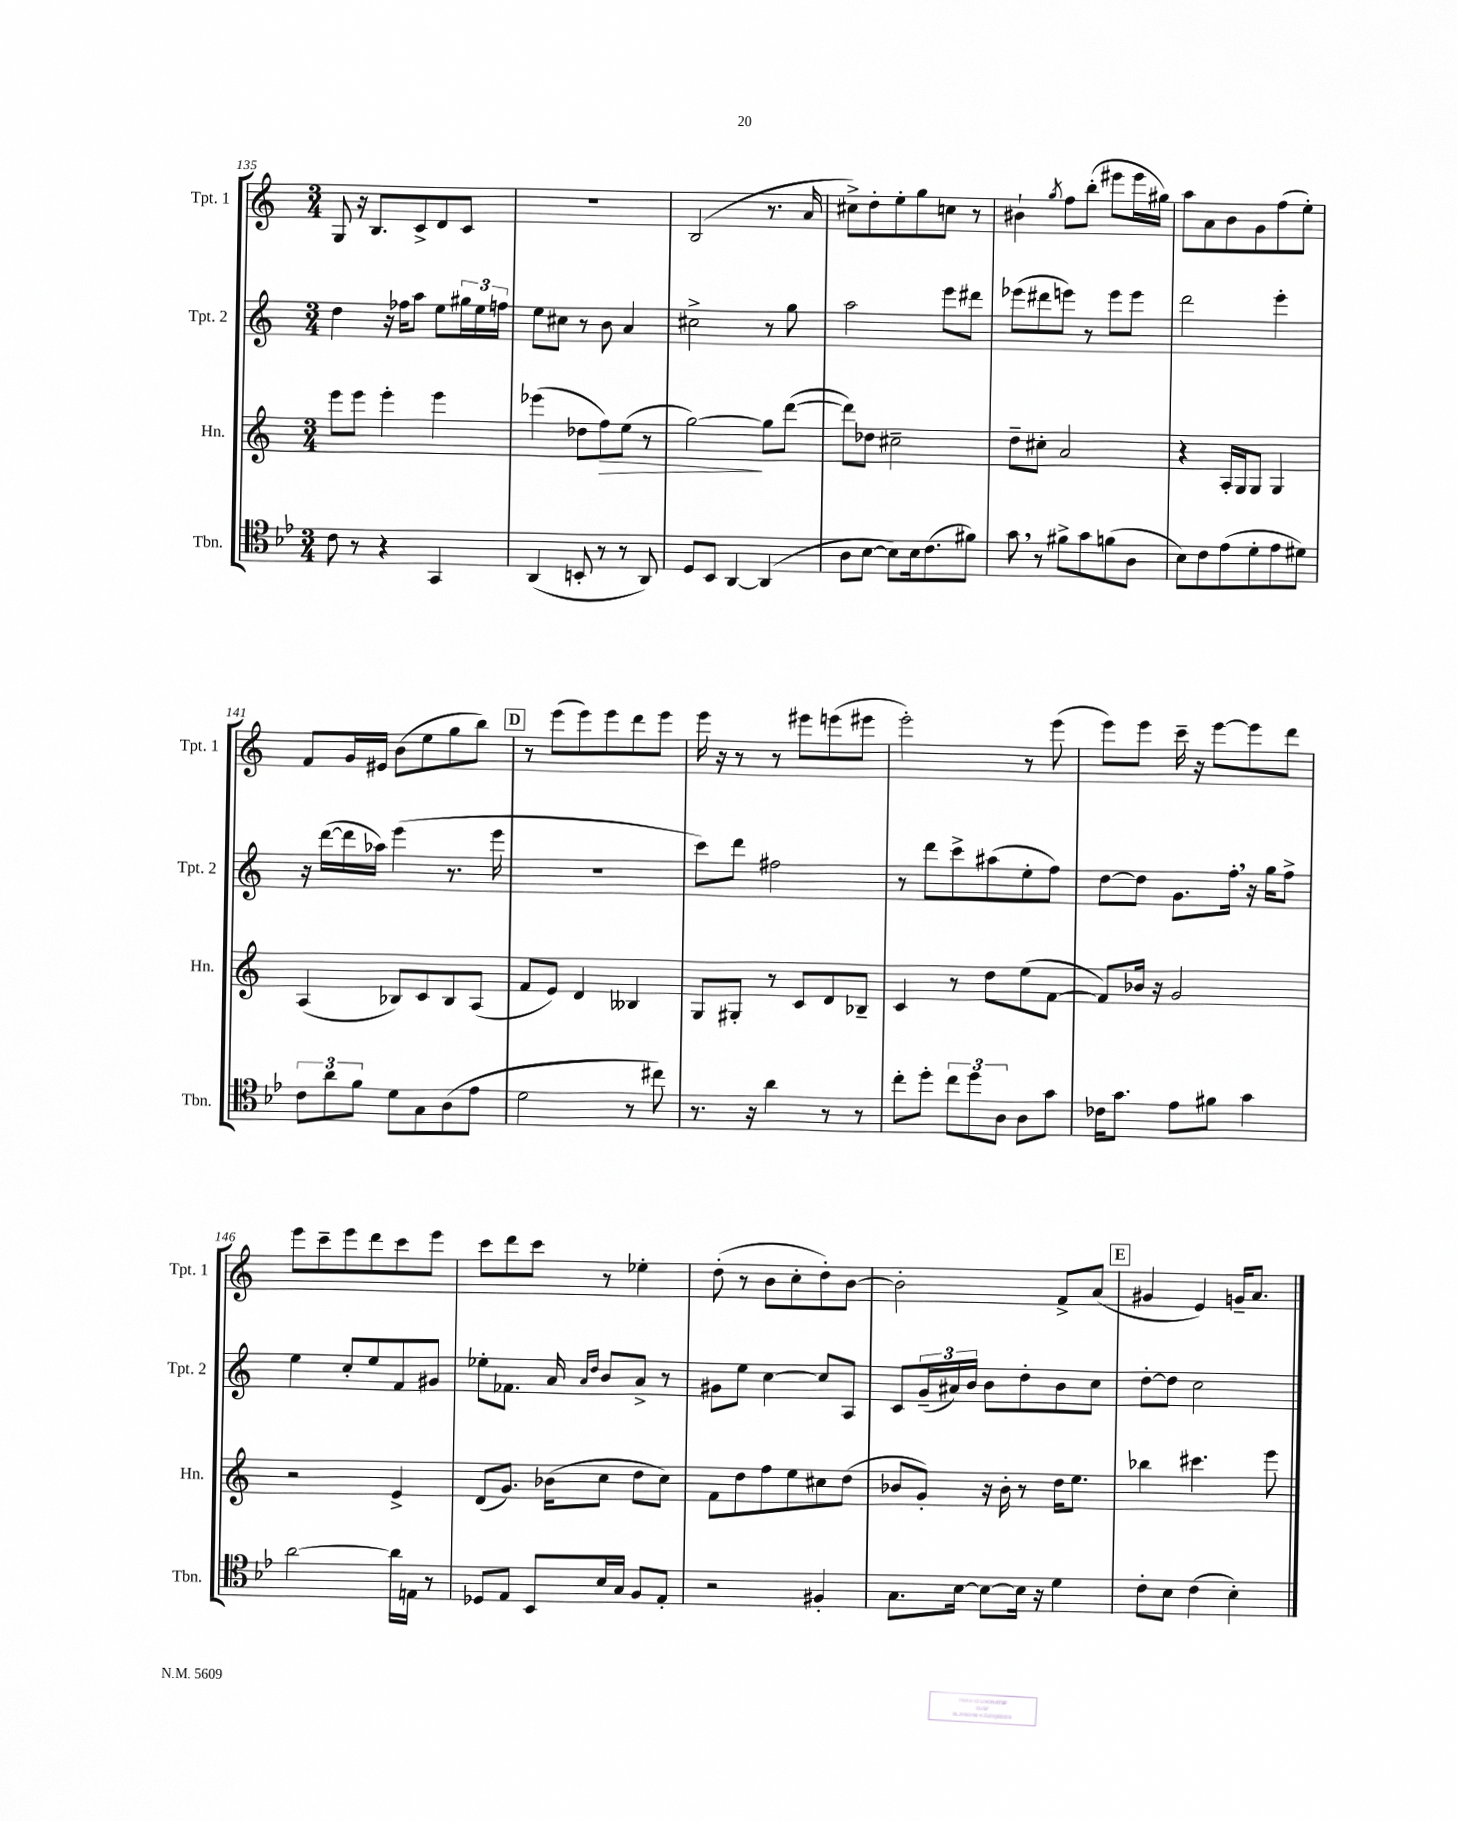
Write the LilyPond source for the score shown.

<<
\new StaffGroup <<
\new Staff = "s0" \with { instrumentName = "Tpt. 1" shortInstrumentName = "Tpt. 1" } {
    \clef treble \key c \major \numericTimeSignature \time 3/4
    g8 r16 b8. c'8-> d'8 c'8 |
    R2. |
    b2( r8. a'16 |
    cis''8->) d''8-. e''8-. g''8 c''8 r8 |
    bis'4-! \acciaccatura { g''8 } f''8 b''8-.( eis'''8 eis'''16 gis''16) |
    a''8 a'8 b'8 g'8 f''8( e''8-.) |
    f'8 g'16 eis'16 b'8( e''8 g''8 b''8) |
    \mark \markup { \box "D" } r8 e'''8( e'''8) e'''8 d'''8 e'''8 |
    e'''16 r16 r8 r8 eis'''8 e'''8( eis'''8 |
    e'''2-.) r8 e'''8( |
    e'''8) e'''8 c'''16-- r16 e'''8~ e'''8 d'''8 |
    e'''8 c'''8-- e'''8 d'''8 c'''8 e'''8 |
    c'''8 d'''8 c'''8 r8 ees''4-. |
    d''8-.( r8 b'8 c''8-. d''8-.) b'8~ |
    b'2-. f'8-> a'8( |
    \mark \markup { \box "E" } gis'4 e'4) g'16-- a'8. \bar "|." |
}
\new Staff = "s1" \with { instrumentName = "Tpt. 2" shortInstrumentName = "Tpt. 2" } {
    \clef treble \key c \major \numericTimeSignature \time 3/4
    d''4 r16 fes''16 a''8 e''8 \tuplet 3/2 { gis''16 e''16 f''16 } |
    e''8 cis''8 r8 b'8 a'4 |
    cis''2-> r8 g''8 |
    a''2 e'''8 dis'''8 |
    ees'''8( dis'''8 e'''8) r8 e'''8 e'''8 |
    d'''2 e'''4-. |
    r16 d'''16~( d'''16 aes''16) e'''4( r8. e'''16 |
    \mark \markup { \box "D" } R2. |
    c'''8) d'''8 fis''2 |
    r8 d'''8 c'''8-> ais''8( e''8-. f''8) |
    d''8~ d''8 g'8. f''16-. \breathe r16 g''16 f''8-> |
    e''4 c''8-. e''8 f'8 gis'8 |
    ees''8-. fes'8. a'16 \grace { a'16 d''16 } b'8 a'8-> r8 |
    gis'8 e''8 c''4~ c''8 a8 |
    c'8 \tuplet 3/2 { g'16--( ais'16) b'16 } b'8 d''8-. b'8 c''8 |
    \mark \markup { \box "E" } d''8~-. d''8 c''2 \bar "|." |
}
\new Staff = "s2" \with { instrumentName = "Hn." shortInstrumentName = "Hn." } {
    \clef treble \key c \major \numericTimeSignature \time 3/4
    e'''8 e'''8 e'''4-. e'''4 |
    ees'''4( des''8 f''8\>) e''8( r8 |
    g''2~\!) g''8 d'''8~( |
    d'''8) des''8 cis''2-- |
    d''8-- cis''8-. a'2 |
    r4 a16-. g16 g8 g4 |
    a4( bes8) c'8 bes8 a8( |
    \mark \markup { \box "D" } f'8 e'8) d'4 beses4 |
    g8 gis8-. r8 c'8 d'8 bes8-- |
    c'4 r8 d''8 e''8( f'8~ |
    f'8) bes'16 r16 g'2 |
    r2 e'4-> |
    d'8( g'8.) bes'16( c''8 d''8 c''8) |
    f'8 d''8 f''8 e''8 cis''8 d''8( |
    bes'8 g'8-.) r16 bes'16-. r8 d''16 e''8. |
    \mark \markup { \box "E" } bes''4 cis'''4. e'''8 \bar "|." |
}
\new Staff = "s3" \with { instrumentName = "Tbn." shortInstrumentName = "Tbn." } {
    \clef tenor \key bes \major \numericTimeSignature \time 3/4
    c'8 r8 r4 g,4 |
    a,4( b,8-. r8 r8 a,8) |
    d8 bes,8 a,4~ a,4( |
    a8 bes8~ bes8) bes16 c'8.( fis'8) |
    g'8 \breathe r8 fis'8-> g'8 f'8( a8 |
    bes8) c'8 ees'8( d'8-. ees'8 dis'8) |
    \tuplet 3/2 { c'8 a'8 f'8 } d'8 g8 a8( ees'8 |
    \mark \markup { \box "D" } d'2 r8 cis''8) |
    r8. r16 a'4 r8 r8 |
    c''8-. d''8-. \tuplet 3/2 { c''8 d''8 a8 } a8 g'8 |
    ces'16 g'8. ees'8 fis'8 g'4 |
    a'2~ a'16 e16 r8 |
    des8 ees8 bes,8 bes16 g16 f8 ees8-. |
    r2 fis4-. |
    g8. bes16~ bes8~ bes16 r16 d'4 |
    \mark \markup { \box "E" } c'8-. bes8 c'4( bes4-.) \bar "|." |
}
>>
>>
\layout { \context { \Score currentBarNumber = #135 } }
